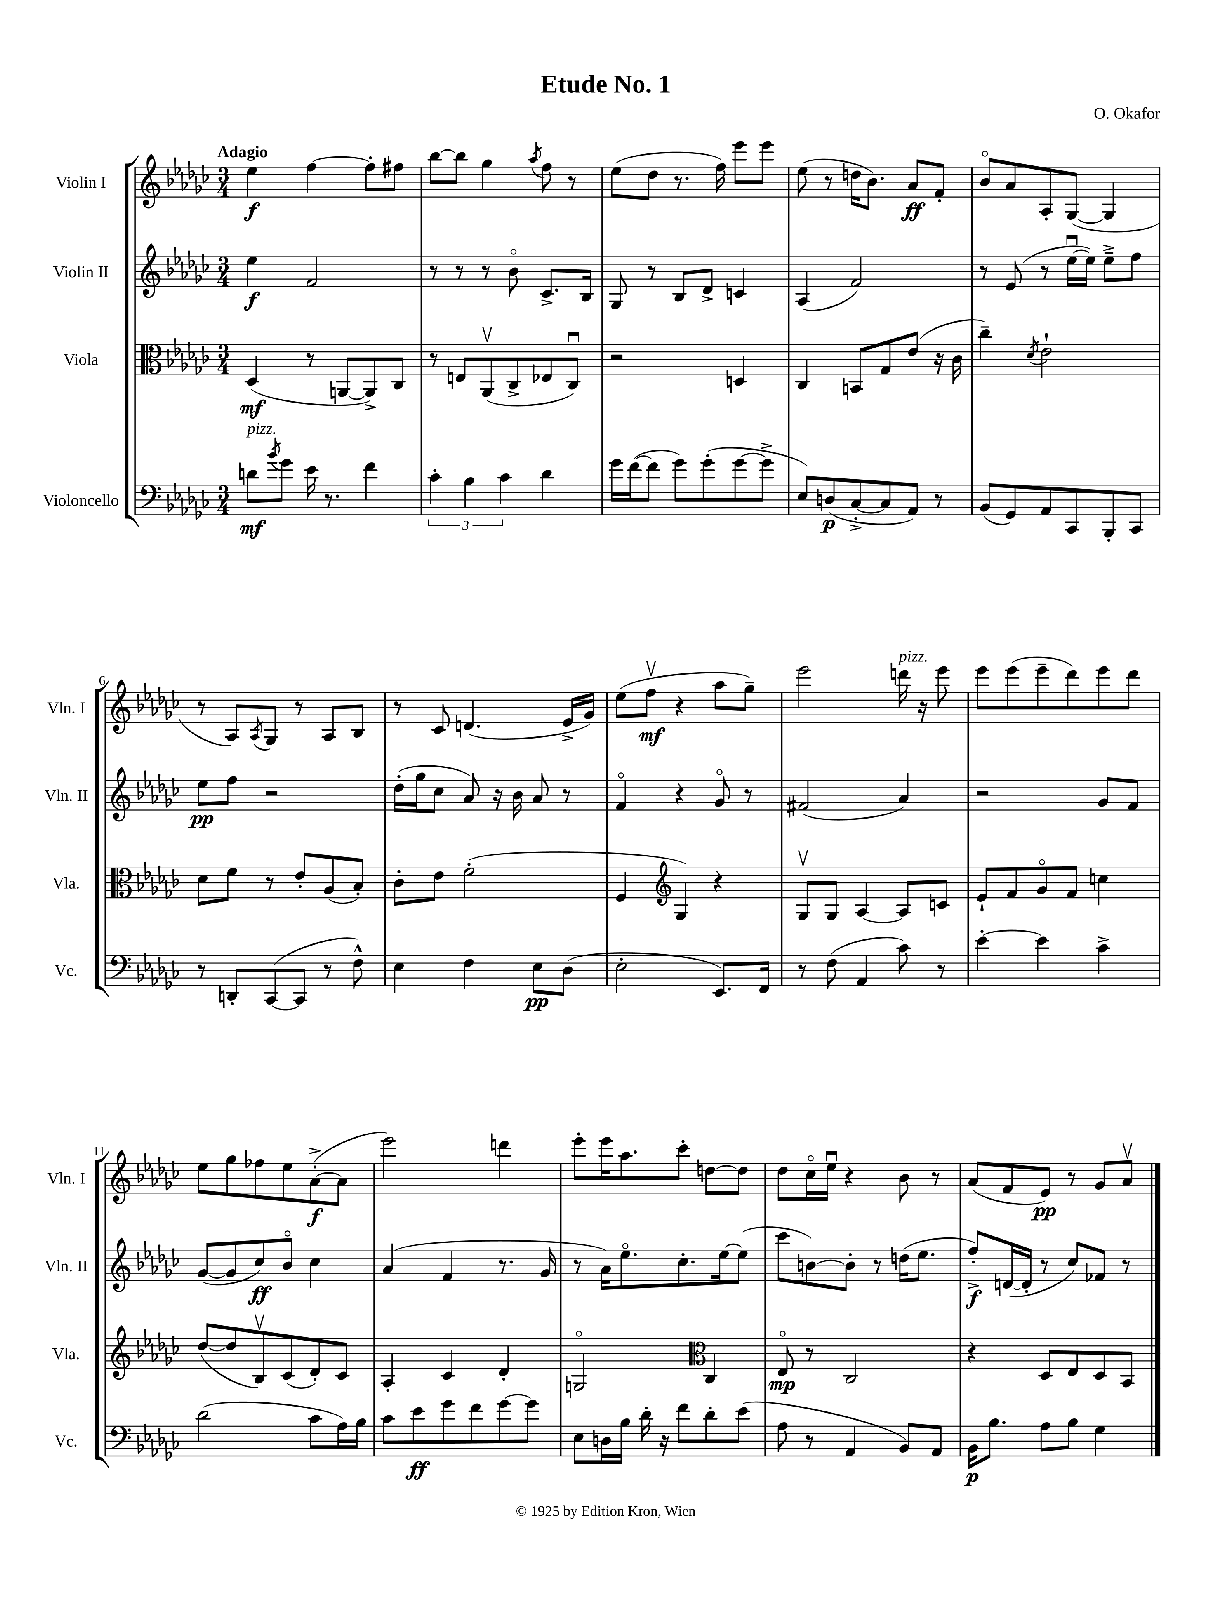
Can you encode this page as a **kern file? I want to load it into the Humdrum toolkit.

**kern	**dynam	**kern	**dynam	**kern	**dynam	**kern	**dynam
*part4	*part4	*part3	*part3	*part2	*part2	*part1	*part1
*staff4	*staff4	*staff3	*staff3	*staff2	*staff2	*staff1	*staff1
*I"Violoncello	*	*I"Viola	*	*I"Violin II	*	*I"Violin I	*
*I'Vc.	*	*I'Vla.	*	*I'Vln. II	*	*I'Vln. I	*
*clefF4	*	*clefC3	*	*clefG2	*	*clefG2	*
*k[b-e-a-d-g-c-]	*	*k[b-e-a-d-g-c-]	*	*k[b-e-a-d-g-c-]	*	*k[b-e-a-d-g-c-]	*
*M3/4	*	*M3/4	*	*M3/4	*	*M3/4	*
=1	=1	=1	=1	=1	=1	=1	=1
!	!	!	!	!	!	!LO:TX:a:B:t=Adagio	!
!LO:TX:a:i:t=pizz.	!	!	!	!	!	!	!
8dn\L	mf	(4D-/	mf	4ee-\	f	4ee-\	f
8qb-/	.	.	.	.	.	.	.
8g-\J	.	.	.	.	.	.	.
16e-\	.	8r	.	2f/	.	[4ff\	.
8.r	.	.	.	.	.	.	.
.	.	[8AAn/L	.	.	.	.	.
4f\	.	8AA^/])	.	.	.	8ff'\L]	.
.	.	8C-/J	.	.	.	8ff#X\J	.
=2	=2	=2	=2	=2	=2	=2	=2
6c-'\	.	8r	.	8r	.	[8bb-\L	.
.	.	8En/L	.	8r	.	8bb-\J]	.
6B-\	.	.	.	.	.	.	.
.	.	(8AA-v/	.	8r	.	4gg-\	.
6c-\	.	.	.	.	.	.	.
.	.	8C-^/	.	8b-\	.	.	.
.	.	.	.	.	.	8qaa-/	.
4d-\	.	8E-X/	.	8.c-^/L	.	8ff\	.
.	.	8C-u/J)	.	.	.	8r	.
.	.	.	.	16B-/Jk	.	.	.
=3	=3	=3	=3	=3	=3	=3	=3
16g-\LL	.	2r	.	8G-/	.	(8ee-\L	.
([16f\J	.	.	.	.	.	.	.
8f\J]	.	.	.	8r	.	8dd-\J	.
8g-\L)	.	.	.	8B-/L	.	8.r	.
(8g-'\	.	.	.	8d-^/J	.	.	.
.	.	.	.	.	.	16ff\)	.
[8g-\	.	4Dn/	.	4cn/	.	8eee-\L	.
8g-^\J]	.	.	.	.	.	8eee-\J	.
=4	=4	=4	=4	=4	=4	=4	=4
8E-/L)	.	4C-/	.	(4A-/	.	(8ee-\	.
(8Dn/	p	.	.	.	.	8r	.
[8C-'^/	.	8BBn/L	.	2f/)	.	16ddn\KL	.
.	.	.	.	.	.	8.b-\J)	.
8C-/]	.	8G-/	.	.	.	.	.
8AA-/J)	.	(8e-/J	.	.	.	8a-/L	ff
8r	.	16r	.	.	.	8f'/J	.
.	.	16c-\	.	.	.	.	.
=5	=5	=5	=5	=5	=5	=5	=5
(8BB-/L	.	4cc-~\)	.	8r	.	8b-/L	.
8GG-/)	.	.	.	(8e-/	.	8a-/	.
.	.	8qd-/	.	.	.	.	.
8AA-/	.	2e-`\	.	8r	.	8A-'/	.
8CC-/	.	.	.	[16ee-u\LL	.	([8G-/J	.
.	.	.	.	16ee-\JJ])	.	.	.
8BBB-'/	.	.	.	8ee-~^\L	.	4G-/]	.
8CC-/J	.	.	.	8ff\J	.	.	.
!!LO:LB:g=z
=6	=6	=6	=6	=6	=6	=6	=6
8r	.	8d-\L	.	8ee-\L	pp	8r	.
8DDn'/L	.	8f\J	.	8ff\J	.	8A-/L)	.
.	.	.	.	.	.	8qA-/	.
([8CC-/	.	8r	.	2r	.	8G-/J	.
8CC-/J]	.	8e-'/L	.	.	.	8r	.
8r	.	(8A-/	.	.	.	8A-/L	.
8F^^\)	.	8B-'/J)	.	.	.	8B-/J	.
=7	=7	=7	=7	=7	=7	=7	=7
4E-\	.	8c-'\L	.	(16dd-'\LL	.	8r	.
.	.	.	.	16gg-\J	.	.	.
.	.	8e-\J	.	8cc-\J	.	8c-/	.
4F\	.	(2f'\	.	8a-/)	.	(4.dn/	.
.	.	.	.	16r	.	.	.
.	.	.	.	16b-\	.	.	.
8E-\L	pp	.	.	8a-/	.	.	.
(8D-\J	.	.	.	8r	.	16e-^/LL	.
.	.	.	.	.	.	16g-/JJ)	.
=8	=8	=8	=8	=8	=8	=8	=8
2E-'\	.	4F/	.	4f/	.	(8ee-\L	.
.	.	.	.	.	.	8ffv\J	mf
*	*	*clefG2	*	*	*	*	*
.	.	4G-/)	.	4r	.	4r	.
8.EE-/L)	.	4r	.	8g-/	.	8aa-\L	.
.	.	.	.	8r	.	8gg-~\J)	.
16FF/Jk	.	.	.	.	.	.	.
=9	=9	=9	=9	=9	=9	=9	=9
8r	.	8G-v/L	.	(2f#X/	.	2eee-\	.
(8F\	.	8G-/J	.	.	.	.	.
4AA-/	.	[4A-/	.	.	.	.	.
!	!	!	!	!	!	!LO:TX:a:i:t=pizz.	!
8c-\)	.	8A-/L]	.	4a-/)	.	16dddn\	.
.	.	.	.	.	.	16r	.
8r	.	8cn/J	.	.	.	8eee-\	.
=10	=10	=10	=10	=10	=10	=10	=10
[4e-'\	.	8e-`/L	.	2r	.	8eee-\L	.
.	.	8f/	.	.	.	(8eee-\	.
4e-\]	.	8g-/	.	.	.	8eee-~\	.
.	.	8f/J	.	.	.	8ddd-\)	.
4c-^\	.	4ccn\	.	8g-/L	.	8eee-\	.
.	.	.	.	8f/J	.	8ddd-\J	.
!!LO:LB:g=z
=11	=11	=11	=11	=11	=11	=11	=11
(2d-\	.	([8dd-/L	.	([8g-/L	.	8ee-\L	.
.	.	8dd-/]	.	8g-/]	.	8gg-\	.
.	.	8B-v/)	.	8cc-/)	ff	8ff-X\	.
.	.	(8c-/	.	8b-/J	.	8ee-\	.
8c-\L	.	8d-'/)	.	4cc-\	.	([8a-'^\	f
16A-\L)	.	8c-/J	.	.	.	8a-\J]	.
16B-\JJ	.	.	.	.	.	.	.
=12	=12	=12	=12	=12	=12	=12	=12
8c-\L	.	4A-'/	.	(4a-/	.	2eee-\)	.
8e-\	ff	.	.	.	.	.	.
8g-\	.	4c-/	.	4f/	.	.	.
8f\	.	.	.	.	.	.	.
[8g-\	.	4d-'/	.	8.r	.	4dddn\	.
8g-\J]	.	.	.	.	.	.	.
.	.	.	.	16g-/	.	.	.
=13	=13	=13	=13	=13	=13	=13	=13
8E-\L	.	2Gn/	.	8r	.	8eee-'\L	.
16Dn\L	.	.	.	16a-\KL)	.	16eee-\K	.
16B-\JJ	.	.	.	8.ee-\	.	8.aa-\	.
16d-'\	.	.	.	.	.	.	.
16r	.	.	.	.	.	.	.
8f\L	.	.	.	8.cc-'\	.	8ccc-'\J	.
*	*	*clefC3	*	*	*	*	*
8d-'\	.	4C-/	.	.	.	[8ddn\L	.
.	.	.	.	[16ee-\k	.	.	.
(8e-\J	.	.	.	(8ee-\J]	.	8dd\J]	.
=14	=14	=14	=14	=14	=14	=14	=14
8A-\	.	8E-/	mp	8ccc-\L	.	8dd-\L	.
8r	.	8r	.	[8bn\)	.	16cc-\L	.
.	.	.	.	.	.	16ee-u\JJ	.
4AA-/	.	2C-/	.	8b'\J]	.	4r	.
.	.	.	.	8r	.	.	.
8BB-/L)	.	.	.	(16ddn\KL	.	8b-\	.
.	.	.	.	8.ee-\J	.	.	.
8AA-/J	.	.	.	.	.	8r	.
=15	=15	=15	=15	=15	=15	=15	=15
16BB-\KL	p	4r	.	8ff'^/L)	f	(8a-/L	.
8.B-\J	.	.	.	.	.	.	.
.	.	.	.	([16dn/L	.	8f/	.
.	.	.	.	16d'/JJ]	.	.	.
8A-\L	.	8D-/L	.	8r	.	8e-/J)	pp
8B-\J	.	8E-/	.	8cc-/L)	.	8r	.
4G-\	.	8D-/	.	8f-X/J	.	8g-/L	.
.	.	8BB-/J	.	8r	.	8a-v/J	.
==	==	==	==	==	==	==	==
*-	*-	*-	*-	*-	*-	*-	*-
